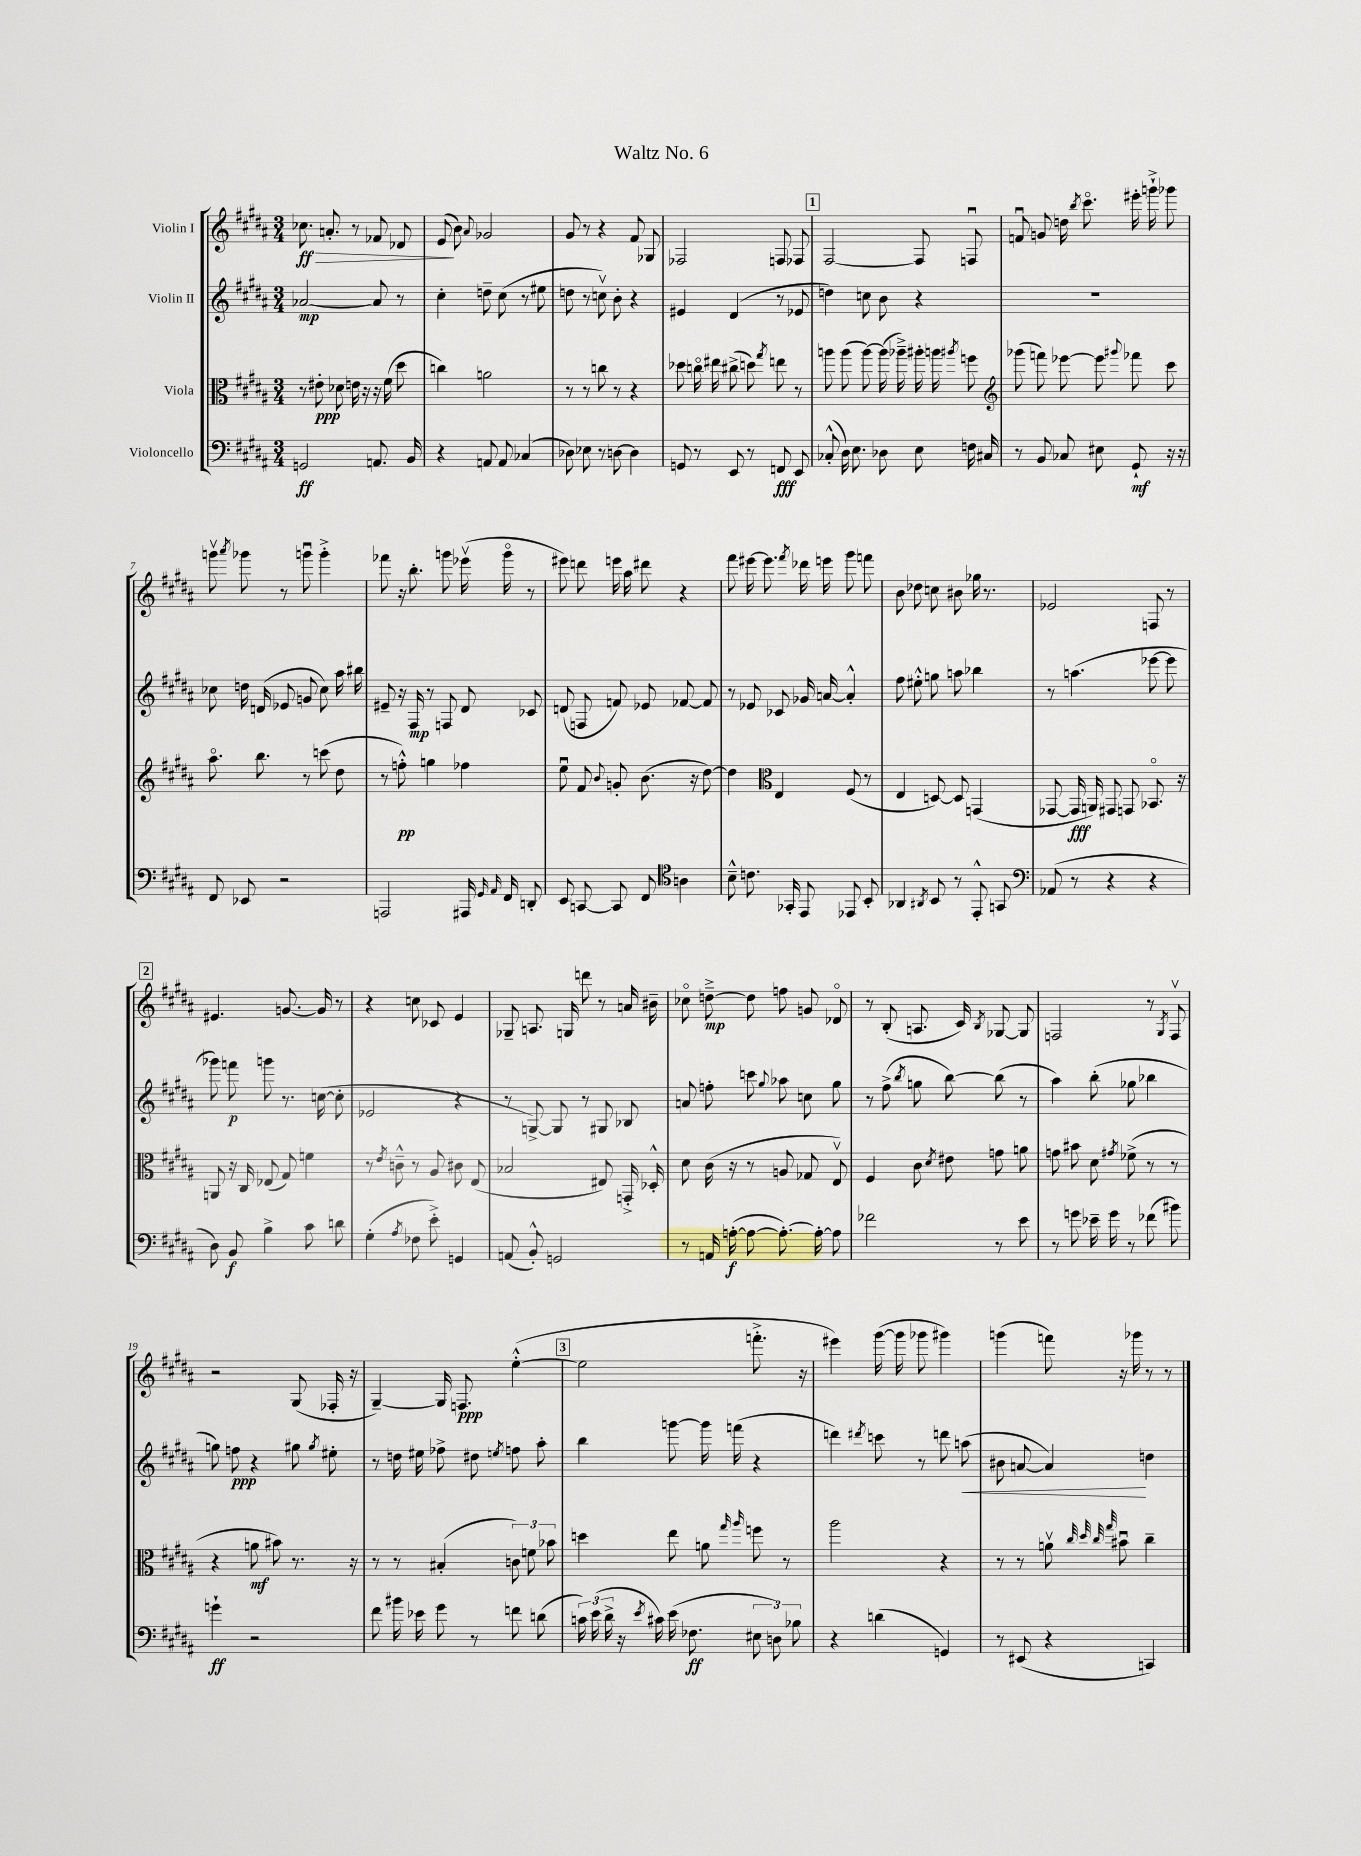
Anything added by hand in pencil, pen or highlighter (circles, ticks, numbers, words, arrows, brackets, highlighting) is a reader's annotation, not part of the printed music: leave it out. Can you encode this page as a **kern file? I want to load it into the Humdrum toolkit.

**kern	**dynam	**kern	**dynam	**kern	**dynam	**kern	**dynam
*part4	*part4	*part3	*part3	*part2	*part2	*part1	*part1
*staff4	*staff4	*staff3	*staff3	*staff2	*staff2	*staff1	*staff1
*I"Violoncello	*	*I"Viola	*	*I"Violin II	*	*I"Violin I	*
*clefF4	*	*clefC3	*	*clefG2	*	*clefG2	*
*k[f#c#g#d#a#]	*	*k[f#c#g#d#a#]	*	*k[f#c#g#d#a#]	*	*k[f#c#g#d#a#]	*
*M3/4	*	*M3/4	*	*M3/4	*	*M3/4	*
=1	=1	=1	=1	=1	=1	=1	=1
!	!	!	!	!	!	!	!LO:HP:b
2GGn/	ff	8r	.	[2a-X/	mp	8.cc-X\	> ff
.	.	8e#X'\	ppp	.	.	.	.
.	.	.	.	.	.	8.an'/	.
.	.	8d-X\	.	.	.	.	.
.	.	16en\	.	.	.	8r	.
.	.	16r	.	.	.	.	.
8.AAn/	.	16r	.	8a-/]	.	8f-X/	.
.	.	(16f#\	.	.	.	.	.
.	.	8dd#\	.	8r	.	8d-X/	.
16BB/	.	.	.	.	.	.	.
=2	=2	=2	=2	=2	=2	=2	=2
4r	.	4ccn\)	.	4cc#'\	.	(8e/	.
.	.	.	.	.	.	8b\)	]
.	.	.	.	.	.	8qqa#/	.
8AAn/	.	2an\	.	8ddn~\	.	2g-X/	.
8AA/	.	.	.	(8cc#\	.	.	.
(4C-X/	.	.	.	8r	.	.	.
.	.	.	.	8ee#X\	.	.	.
=3	=3	=3	=3	=3	=3	=3	=3
8D-X\)	.	8r	.	8ddn\	.	8g#/	.
8E-X\	.	8r	.	8r	.	8r	.
8r	.	8ccn\	.	8ccnv\)	.	4r	.
[8Dn\	.	8r	.	8b'\	.	.	.
4D\]	.	4r	.	4r	.	8f#/	.
.	.	.	.	.	.	8G-X/	.
=4	=4	=4	=4	=4	=4	=4	=4
8GGn/	.	8dd-X\	.	4e#X/	.	2F-X/	.
8r	.	16ccn\	.	.	.	.	.
.	.	16ee#X\	.	.	.	.	.
8EE/	.	(8cc#X^\	.	(4d#/	.	.	.
8r	.	8ddn\)	.	.	.	.	.
.	.	8qgg#/	.	.	.	.	.
8FFn/	fff	8een\	.	8r	.	8Fn/	.
8EE/	.	8r	.	8e-X/	.	8F-X/	.
!!LO:REH:place=s1:t=1
=5	=5	=5	=5	=5	=5	=5	=5
(8C-X'^^/	.	8aan\	.	4ddn\)	.	[2F#/	.
16D#\)	.	(8aa\	.	.	.	.	.
8.E\	.	.	.	.	.	.	.
.	.	[8aa\)	.	8ccn\	.	.	.
8D-X\	.	(16aa\]	.	8b\	.	.	.
.	.	16aa-X~^\)	.	.	.	.	.
8E\	.	16aa#X'\	.	4r	.	8F#/]	.
.	.	16aan\	.	.	.	.	.
.	.	8qaa#X/	.	.	.	.	.
16Fn\	.	8ffn\	.	.	.	8Fnu/	.
16C#X/	.	.	.	.	.	.	.
=6	=6	=6	=6	=6	=6	=6	=6
*	*	*clefG2	*	*	*	*	*
8r	.	(8ggg-X\	.	2.r	.	8fnu/	.
8BB/	.	8fffn\)	.	.	.	8gn/	.
8C-X/	.	[8eee-X\	.	.	.	16ddn\	.
.	.	.	.	.	.	8qbb/	.
.	.	.	.	.	.	8.ccc#\	.
8E#X\	.	8eee-\]	.	.	.	.	.
.	.	8qqggg#X/	.	.	.	.	.
8GG#`/	mf	8fff-X\	.	.	.	16eee#X'\	.
.	.	.	.	.	.	16gggn`^\	.
16r	.	8ccc#\	.	.	.	8ggg-X\	.
16r	.	.	.	.	.	.	.
!!LO:LB:g=z
=7	=7	=7	=7	=7	=7	=7	=7
8FF#/	.	8.aa#\	.	8cc-X\	.	8gggnv\	.
.	.	.	.	.	.	8qaaa#/	.
8EE-X/	.	.	.	16ddn\	.	8ggg-X\	.
.	.	8.bb\	.	(16dn/	.	.	.
2r	.	.	.	8e-X/	.	8r	.
.	.	8r	.	8gn/	.	8gggnu\	.
.	.	(8cccn\	.	8cc-\)	.	4ggg'^\	.
.	.	8dd#\	.	16aa#\	.	.	.
.	.	.	.	16bb#X\	.	.	.
=8	=8	=8	=8	=8	=8	=8	=8
2AAAn/	.	8r	.	8e#X~/	.	8fff-X\	.
.	.	8ffn'^^\)	pp	16r	.	16r	.
.	.	.	.	16F#/	mp	8.bb'\	.
.	.	4ggn\	.	8r	.	.	.
.	.	.	.	8Fn/	.	8gggn\	.
16AAA#X/	.	4ff-X\	.	8d#/	.	(16eee-Xv\	.
16qqGG#/	.	.	.	.	.	.	.
16qqAA#/	.	.	.	.	.	.	.
16FF#/	.	.	.	.	.	16ggg\	.
8DDn'/	.	.	.	8c-X/	.	8r	.
=9	=9	=9	=9	=9	=9	=9	=9
8EE/	.	8eeu\	.	(8dn/	.	8eee#X\)	.
[8CCn/	.	8f#/	.	8Fn/	.	8dddn\	.
.	.	8qqb/	.	.	.	.	.
8CC/]	.	8gn'/	.	8fn/)	.	16eeen\	.
.	.	.	.	.	.	16aa#\	.
8FF#/	.	(8.b\	.	8e-X/	.	8ddd#X\	.
*clefC4	*	*	*	*	*	*	*
4An\	.	.	.	[8f-X/	.	4r	.
.	.	16r	.	.	.	.	.
.	.	[8dd#\)	.	8f-/]	.	.	.
=10	=10	=10	=10	=10	=10	=10	=10
8B~^^\	.	4dd#\]	.	8r	.	8fff#\	.
8.cn\	.	.	.	8e-X/	.	[16eee#X\	.
.	.	.	.	.	.	8.eee#\]	.
*	*	*clefC3	*	*	*	*	*
.	.	4E/	.	8c-X/	.	.	.
16GG-X'/	.	.	.	.	.	.	.
.	.	.	.	.	.	8qfff#/	.
8EE/	.	.	.	16g-X/	.	16ddd-X\	.
.	.	.	.	[16an/	.	16eeen\	.
8EE-X/	.	(8F#/	.	4a'^^/]	.	8ggg#\	.
8BB'/	.	8r	.	.	.	8fffn\	.
=11	=11	=11	=11	=11	=11	=11	=11
4AA-X/	.	4E/	.	8ff#\	.	8b\	.
.	.	.	.	8ee#X'^^\	.	8dd-X\	.
8qAA#X/	.	.	.	.	.	.	.
8BB/	.	[8Dn/)	.	8ggn\	.	8ccn\	.
8r	.	8D/]	.	8aan\	.	8b#X\	.
8EE'^^/	.	(4GGn/	.	4bb-X\	.	16gg-X\	.
.	.	.	.	.	.	8.r	.
8GGn/	.	.	.	.	.	.	.
=12	=12	=12	=12	=12	=12	=12	=12
*clefF4	*	*	*	*	*	*	*
(8AA-X/	.	[8GG-X/	.	8r	.	2e-X/	.
8r	.	16GG-/]	fff	(4.aan\	.	.	.
.	.	16AAn/)	.	.	.	.	.
4r	.	8GG#X/	.	.	.	.	.
.	.	8GGn/	.	.	.	.	.
4r	.	8.BB-X/	.	[8eee-X\	.	8Fn/	.
.	.	.	.	8eee-\]	.	8r	.
.	.	16r	.	.	.	.	.
!!LO:LB:g=z
!!LO:REH:place=s1:t=2
=13	=13	=13	=13	=13	=13	=13	=13
8D#\)	.	8AAn/	.	8ggg-X\)	.	4.e#X/	.
8BB/	f	16r	.	8fffn\	p	.	.
.	.	16C#/	.	.	.	.	.
4B^\	.	(8E-X/	.	8gggn\	.	.	.
.	.	8G#/)	.	8.r	.	[8.gn/	.
8c#\	.	4fn\	.	.	.	.	.
.	.	.	.	([16ccn\	.	16g/]	.
8dn\	.	.	.	8cc'\]	.	8r	.
=14	=14	=14	=14	=14	=14	=14	=14
(4G#'\	.	8r	.	2e-X/	.	4r	.
.	.	8qe/	.	.	.	.	.
.	.	8cn~^^\	.	.	.	.	.
8qA#/	.	.	.	.	.	.	.
8F-X\	.	8r	.	.	.	8ccn\	.
8e'^\)	.	8A#/	.	.	.	8c-X/	.
4GGn/	.	8c#X\	.	4r	.	4e/	.
.	.	(8E/	.	.	.	.	.
=15	=15	=15	=15	=15	=15	=15	=15
(8AAn/	.	2B-X/	.	8r	.	8G-X~/	.
8BB'^^/)	.	.	.	[8Gn^/)	.	8.An/	.
2GGn/	.	.	.	8G/]	.	.	.
.	.	.	.	.	.	16Gn/	.
.	.	.	.	8r	.	8dddn\	.
.	.	8E#X/)	.	8G#X/	.	8r	.
.	.	16GGn'^/	.	8B-X/	.	16an/	.
.	.	16D-X'^^/	.	.	.	16b#X~\	.
=16	=16	=16	=16	=16	=16	=16	=16
8r	.	8d#\	.	8an/	.	8cc-X\	.
16AAn/	.	(16c#\	.	8ffn'\	.	[8ddn~^\	mp
([16An'\	f	16r	.	.	.	.	.
8A\_	.	8r	.	8cccn\	.	8dd\]	.
.	.	.	.	8qqgg#/	.	.	.
8.A'\_)	.	8An/	.	8aa-X\	.	8ffn\	.
.	.	8G-X/	.	8ccn\	.	8gn/	.
16A'\_	.	.	.	.	.	.	.
8A\]	.	8Ev/)	.	8gg#\	.	8d-X/	.
=17	=17	=17	=17	=17	=17	=17	=17
2f-X\	.	4F#/	.	8r	.	8r	.
.	.	.	.	(8ff#^\	.	(8B'/	.
.	.	.	.	8qbb/	.	.	.
.	.	8c#\	.	8ggn\	.	8.An/	.
.	.	8qd#/	.	.	.	.	.
.	.	8e#X\	.	[8bb\)	.	.	.
.	.	.	.	.	.	16c#/)	.
.	.	.	.	.	.	8qB/	.
8r	.	8gn\	.	(8bb\]	.	[8G-X/	.
8e\	.	8an\	.	8r	.	8G-/]	.
=18	=18	=18	=18	=18	=18	=18	=18
8r	.	8gn\	.	4aa#\)	.	2Fn/	.
8gn\	.	8b#X\	.	.	.	.	.
16e-X~\	.	8d#\	.	(8bb'\	.	.	.
16g\	.	.	.	.	.	.	.
.	.	8qg#X/	.	.	.	.	.
8r	.	(8f-X^\	.	8gg-X\	.	.	.
(8f-X\	.	8r	.	4bb-X\	.	8r	.
.	.	.	.	.	.	8qG#/	.
8b#X\)	.	8r	.	.	.	8Fv/	.
!!LO:LB:g=z
=19	=19	=19	=19	=19	=19	=19	=19
4gn`\	ff	4r	.	8ggn\)	.	2r	.
.	.	.	.	8ffn\	ppp	.	.
2r	.	8an\	mf	4r	.	.	.
.	.	8b#X\)	.	.	.	.	.
.	.	8.r	.	8gg#X\	.	(8G#/	.
.	.	.	.	8qgg#/	.	.	.
.	.	.	.	8ee#X'\	.	16F-X'/	.
.	.	16r	.	.	.	16r	.
=20	=20	=20	=20	=20	=20	=20	=20
8f#\	.	8r	.	8r	.	[4G#~/)	.
16b#X\	.	8r	.	16ddn\	.	.	.
16e-X\	.	.	.	16ee#X\	.	.	.
8g#\	.	(4B#X'/	.	8ff-X^\	.	16G#/]	.
.	.	.	.	.	.	8.Fn/	ppp
8r	.	.	.	8dd#X\	.	.	.
.	.	.	.	8qeen/	.	.	.
8fn\	.	12cn\)	.	8ffn\	.	([4ee'^^\	.
.	.	12fn\	.	.	.	.	.
(8dn\	.	.	.	8aa#'\	.	.	.
.	.	12b-X\	.	.	.	.	.
!!LO:REH:place=s1:t=3
=21	=21	=21	=21	=21	=21	=21	=21
24cn\)	.	4ddn\	.	4bb\	.	2ee\]	.
(24e\	.	.	.	.	.	.	.
24d#^\	.	.	.	.	.	.	.
16r	.	.	.	.	.	.	.
8qe/	.	.	.	.	.	.	.
16c#X\)	.	.	.	.	.	.	.
(16e\	.	8ee\	.	[8gggn\	.	.	.
8.F-X\	ff	.	.	.	.	.	.
.	.	8an\	.	16ggg\]	.	.	.
.	.	.	.	(16fffn\	.	.	.
.	.	16qqgg#/	.	.	.	.	.
.	.	16qqaa#/	.	.	.	.	.
12E#X\	.	8ffn\	.	4r	.	8.fffn'^\	.
12Dn\)	.	.	.	.	.	.	.
.	.	8r	.	.	.	.	.
12B-X\	.	.	.	.	.	.	.
.	.	.	.	.	.	16r	.
=22	=22	=22	=22	=22	=22	=22	=22
4r	.	2aa#\	.	4dddn\)	.	4eee#X\)	.
.	.	.	.	8qddd#X/	.	.	.
(4dn\	.	.	.	8cccn\	.	([16ggg#\	.
.	.	.	.	.	.	16ggg#\]	.
.	.	.	.	8r	.	8ggg-X\	.
4GGn/)	.	4r	.	8dddn\	.	4ggg#X\)	.
!	!	!	!	!	!LO:HP:b	!	!
.	.	.	.	(8aan\	<	.	.
=23	=23	=23	=23	=23	=23	=23	=23
8r	.	8r	.	8b#X\	.	(4gggn\	.
(8EE#X/	.	8r	.	[8an/	.	.	.
4r	.	8anv\	.	4a/])	.	8fffn\)	.
.	.	32qqcc#/	.	.	.	.	.
.	.	32qqdd#/	.	.	.	.	.
.	.	32qqcc#/	.	.	.	.	.
.	.	32qqgg#/	.	.	.	.	.
.	.	8b#Xu\	.	.	.	16r	.
.	.	.	.	.	.	16ggg-X\	.
4CCn/)	.	4cc#~\	.	4ddn\	[	8r	.
.	.	.	.	.	.	8r	.
==	==	==	==	==	==	==	==
*-	*-	*-	*-	*-	*-	*-	*-
